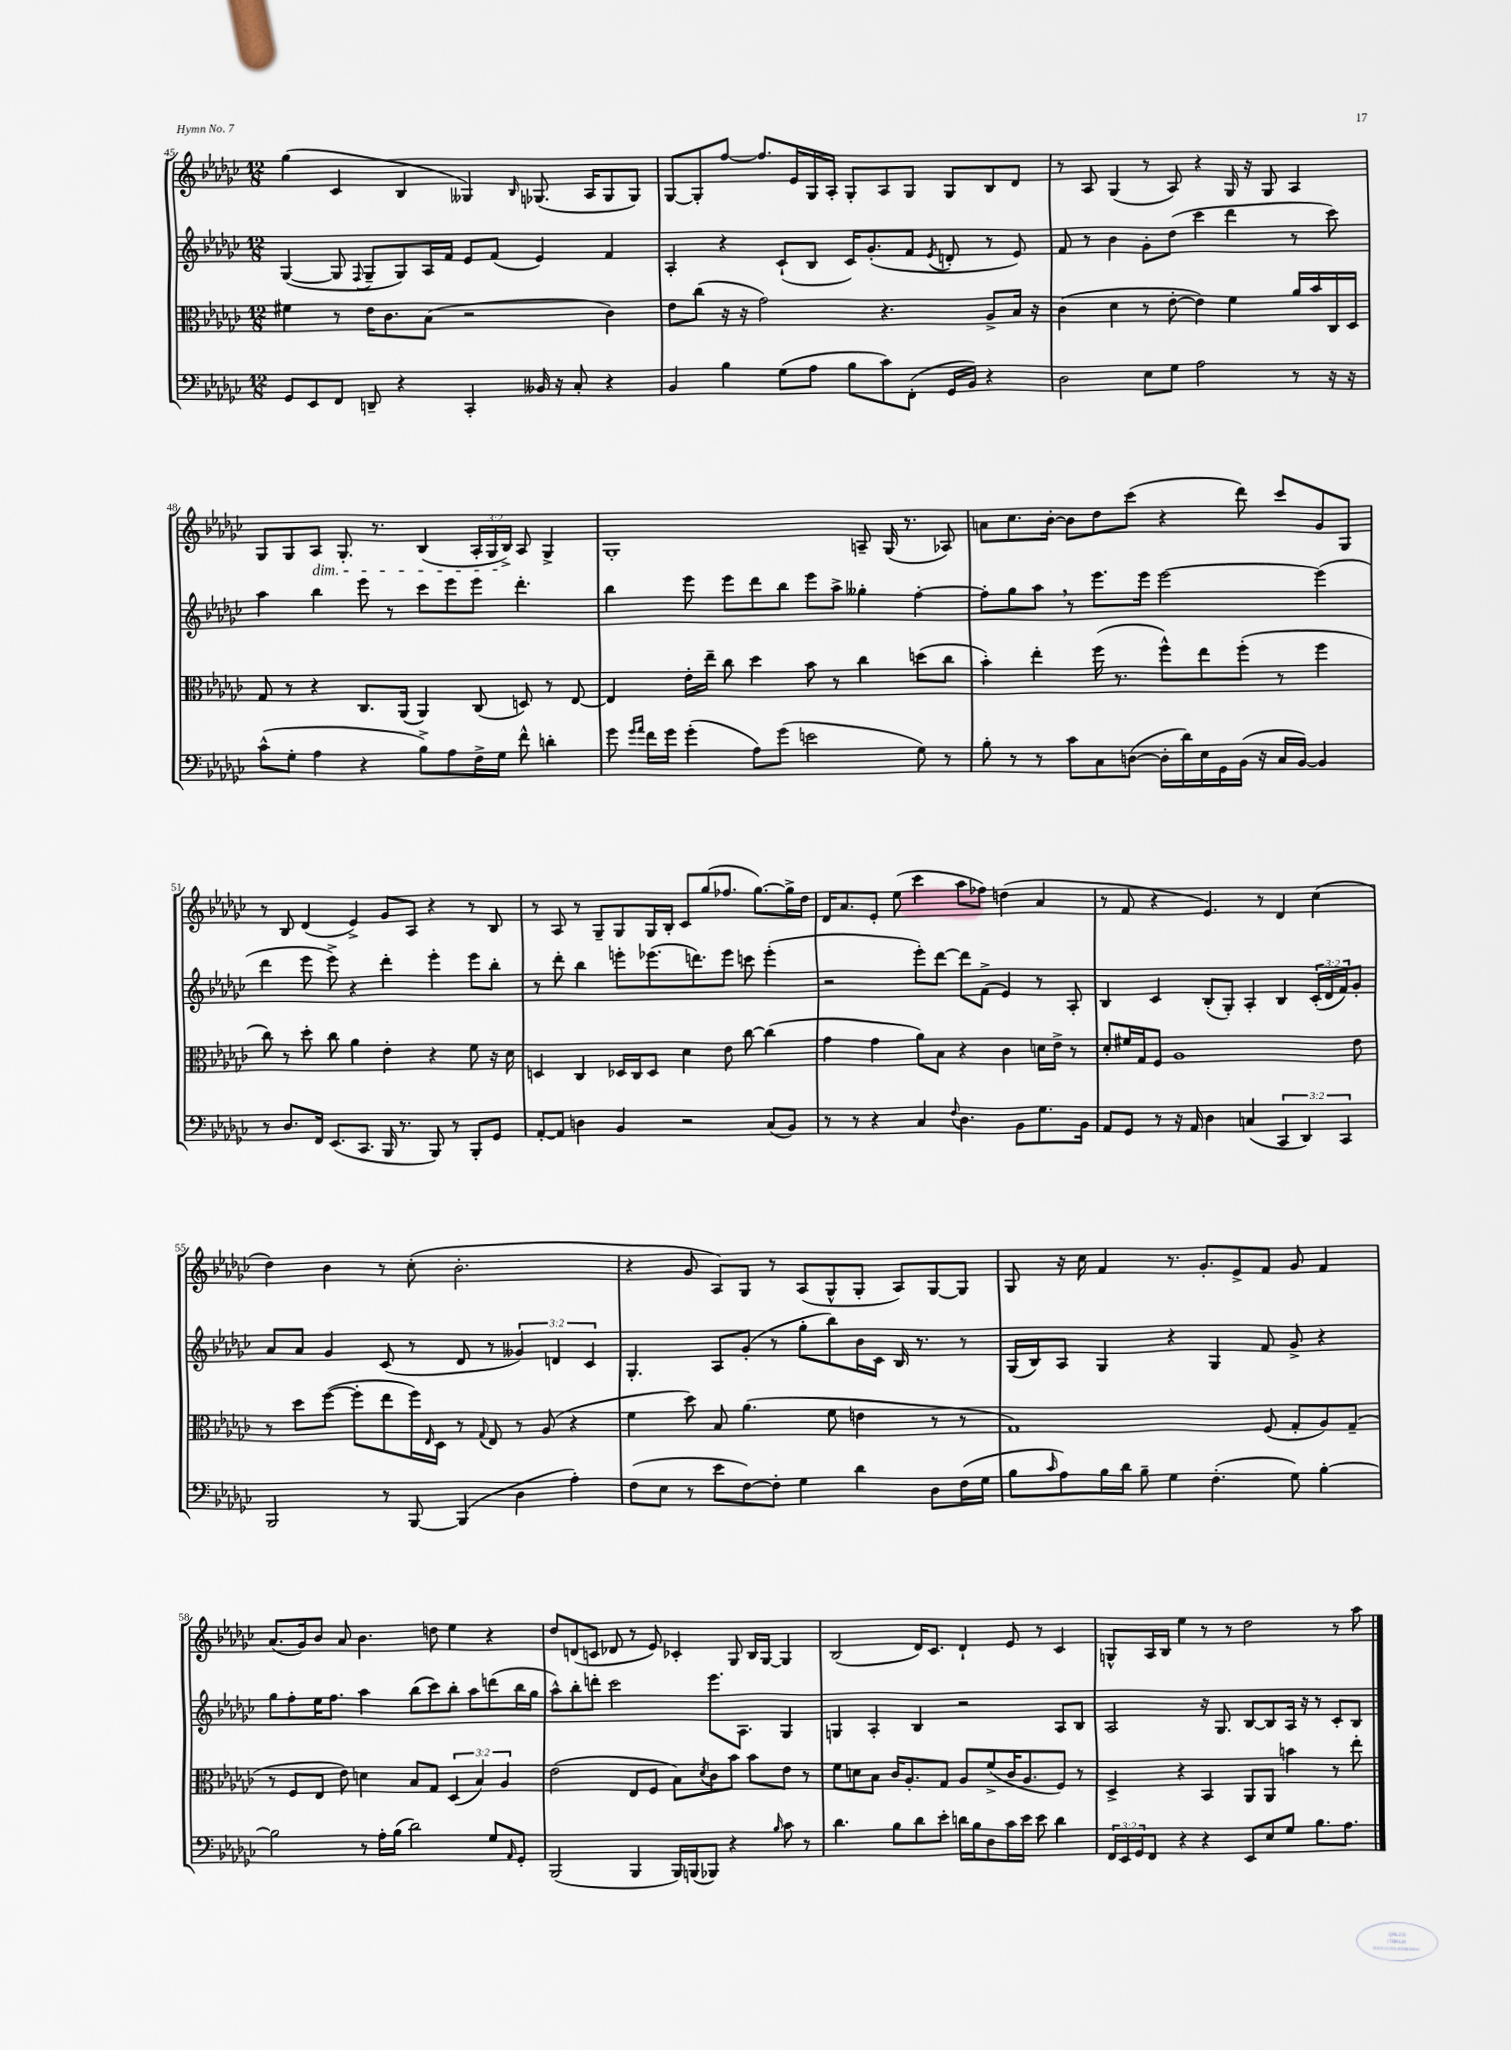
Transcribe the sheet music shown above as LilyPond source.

<<
\new StaffGroup <<
\new Staff = "s0" {
    \clef treble \key ges \major \numericTimeSignature \time 12/8 \override Staff.TupletNumber.text = #tuplet-number::calc-fraction-text
    ges''4( ces'4 bes4 geses4) \grace { bes16 } ges8.( aes16 ges8 ges8) |
    ges8~ ges8-. f''8~ f''8. ees'16 ges16 aes16-. ges8-. aes8 ges8 ges8 bes8 des'8 |
    r8 aes8 ges4( r8 aes8) r4 ges16 r16 ges8 aes4 |
    ges8 ges8 aes8\dim ges8.-. r8. bes4( \tuplet 3/2 { aes16-. ges16 bes16->\!) } aes8 ges4-> |
    ges1-. a8-- ges16( r8. aes8) |
    a'8 ces''8. bes'16~-. bes'8 des''8 ces'''8( r4 des'''8) ces'''8 ges'8 ges8 |
    r8 bes8 des'4( ees'4->) ges'8 aes8 r4 r8 bes8 |
    r8 aes8 r8 ges8-- ges8 ges16 bes16-. ces'8 ges''8( fes''8. ges''8.~) ges''16-> des''16 |
    des'16 aes'8. ees'8-. ees''8( ces'''4 aes''8 fes''8) d''4( aes'4 |
    r8 f'8 r4 ees'4.) r8 des'4 ces''4( |
    des''4) bes'4 r8 ces''8-.( bes'2.-. |
    r4 ges'8 aes8) ges8 r8 aes8( ges8-^ ges8-. aes8) ges8~ ges8 |
    ges8 r16 ces''16 f'4 r8. ges'8.-. ees'8-> f'8 ges'8 f'4 |
    aes'8.( ges'16) bes'8 aes'8 bes'4. d''8 ees''4 r4 |
    des''8 d'8( c'8 des'8 r8 ees'8) ces'4-. ges8 bes16 ges16~ ges4 |
    bes2( des'16) ces'8. des'4-! ees'8 r8 ces'4 |
    g8-^ aes16 bes16 ees''4 r8 r8 des''2 r8 aes''8 \bar "|." |
}
\new Staff = "s1" {
    \clef treble \key ges \major \numericTimeSignature \time 12/8 \override Staff.TupletNumber.text = #tuplet-number::calc-fraction-text
    ges4~( ges8 \appoggiatura { f8 } ges8-- ges8) aes16 f'16 ees'8 f'8( ees'4) f'4 |
    aes4-. r4 ces'8-!( bes8 ces'16) ges'8.-.( f'8 \acciaccatura { ees'8 } d'8-. r8 ees'8) |
    f'8 r8 bes'4 ges'8-. des''8( ces'''4 des'''4 r8 ces'''8) |
    aes''4 bes''4 ees'''8 r8 ces'''8 ees'''8 ees'''8 des'''4.-. |
    bes''4 ees'''8 ees'''8 des'''8 bes''8 ees'''8 aes''8-> geses''4-. f''4~-. |
    f''8-. ges''8 aes''8 \breathe r8 ees'''8. ees'''16 ees'''2~ ees'''4( |
    des'''4 ees'''8 ees'''8->) r4 des'''4-. ees'''4-. ees'''8 bes''8-. |
    r8 des'''8-. bes''4 e'''8-. ees'''8.( d'''8.) ees'''8 c'''8 ees'''4-.( |
    r2 ees'''8-.) des'''8~ des'''8 f'8->( ees'4) r8 aes8-. |
    bes4 ces'4 bes8-.( ges8-.) aes4-. bes4 \tuplet 3/2 { ces'16-.( des'16 f'16) } ges'8-. |
    aes'8 aes'8 ges'4 ces'8( r8 des'8 r8 \tuplet 3/2 { geses'4) d'4 ces'4 } |
    ges4.-. aes8 ges'8-.( r8 ges''8-. bes''8) bes'16 ces'16 bes16 r8. r8 |
    ges16( bes16) aes8 ges4 r4 ges4 f'8 ges'8-> r4 |
    ges''8 f''8-. ees''16 f''8. aes''4 bes''8( ces'''8) bes''8-. aes''8 d'''8( bes''16 ges''16 |
    aes''8-^) bes''8-. d'''8-. ces'''2 ees'''8. aes8. ges4 |
    g4 aes4-. bes4 r2 aes8 bes8 |
    aes2 r16 ges8. bes8~ bes8 aes16 r16 r8 ces'8-. bes8 \bar "|." |
}
\new Staff = "s2" {
    \clef alto \key ges \major \numericTimeSignature \time 12/8 \override Staff.TupletNumber.text = #tuplet-number::calc-fraction-text
    fis'4 r8 ees'16 ces'8. bes8( r2 ces'4) |
    ees'8 ces''8( r16 r16 ges'2) r4. aes8-> bes16 r16 |
    ces'4( des'4 r8 ees'8~-. ees'4) f'4 aes'16 bes'16 ces16 des16 |
    ges8 r8 r4 ces8. aes,16( aes,4) ces8( d8) r8 ees8~ |
    ees4 ees'16-. ees''16-- ces''8 des''4 bes'8 r8 ces''4 d''8( ces''8 |
    bes'4-.) ees''4-. f''16( r8. f''8-^) ees''8 f''8-.( r8 f''4 |
    ces''8) r8 des''8-. ces''8 aes'4 ees'4-. r4 f'8 r16 des'16 |
    d4 ces4 des16 ces16 des8 des'4 ees'8 ces''8~ ces''4( |
    ges'4 ges'4 aes'8) bes8 r4 ces'4 d'16 ees'16-> r8 |
    des'8-. fis'16 ges16 f8 aes1 ees'8 |
    r8 des''8 f''8~( f''8-. ees''8 f''16) \grace { ees16 } des16 r8 \appoggiatura { ges8 } ees8 r8 aes8( r4 |
    f'4 des''8) bes8 aes'4.( f'8 e'4 r8 r8 |
    ges1) f8( ges8-. aes8) ges8--( |
    r8 f8 ees8 ees'8) d'4 bes8 ges8 \tuplet 3/2 { des4( bes4) aes4 } |
    ees'2( ees8 f8 bes8) \acciaccatura { des'8 } ces'8 bes'8 bes'8 ees'8 r8 |
    f'8 d'8 bes8 ces'16 aes8.-. ges8 aes8 f'8->( ces'16 aes8. f8) r8 |
    des4-> r4 bes,4 aes,8 aes,8 b'4 r8 ees''8-. \bar "|." |
}
\new Staff = "s3" {
    \clef bass \key ges \major \numericTimeSignature \time 12/8 \override Staff.TupletNumber.text = #tuplet-number::calc-fraction-text
    ges,8 ees,8 f,8 d,8-- r4 ces,4-. beses,16 r16 ces8-. r4 |
    bes,4 bes4 ges8( aes8 bes8 ces'8) f,8-.( ges,16 bes,16) r4 |
    des2 ees8 ges8 aes2 r8 r16 r16 |
    ces'8-^( ges8-. aes4 r4 bes8->) aes8 f16-> ges16 f'8-^ d'4-. |
    ges'8 \grace { ges'16 aes'16 } f'16 ges'16 ges'4-.( aes8) ges'8( e'2 ges8) r8 |
    bes8-. r8 r8 ces'8 ces8 d8~( d16-. des'16) ees16 ges,16 bes,16( r16 ces16 bes,16~) bes,4 |
    r8 des8. f,16 ees,8.( ces,8. bes,,16 r8. bes,,8) r8 bes,,8-. ges,8 |
    aes,8~-. aes,8 d4 bes,4 r2 ces8( bes,8) |
    r8 r8 r4 ces4 \appoggiatura { f8 } des4. bes,8 ges8. bes,16 |
    aes,8 ges,8 r8 r16 aes,16 des4 c4( \tuplet 3/2 { ces,4 des,4) ces,4 } |
    bes,,2 r8 bes,,8~ bes,,4( des4 aes4-.) |
    f8( ees8 r8 ees'8 f8~) f8-. ges4 des'4 des8 f16( ges16 |
    bes8 \grace { ces'16 } aes8) bes16 des'16 bes8-- ges4 f4.-.( ges8) bes4~-. |
    bes2 r8 aes16-. bes16( des'2) ges8 \grace { aes,16 } ges,8-. |
    bes,,2( bes,,4 bes,,16) b,,16( bes,,8) r4 \grace { bes16 } ces'8 r8 |
    des'4. bes8 des'8 ees'8-. d'16 bes16 des8 ces'16 ees'16 ees'8 d'4 |
    \tuplet 3/2 { f,16 ees,16 ges,16 } f,8 r4 r4 ees,8 ees8 ges8 bes8. aes8. \bar "|." |
}
>>
>>
\layout { \context { \Score currentBarNumber = #45 } }
